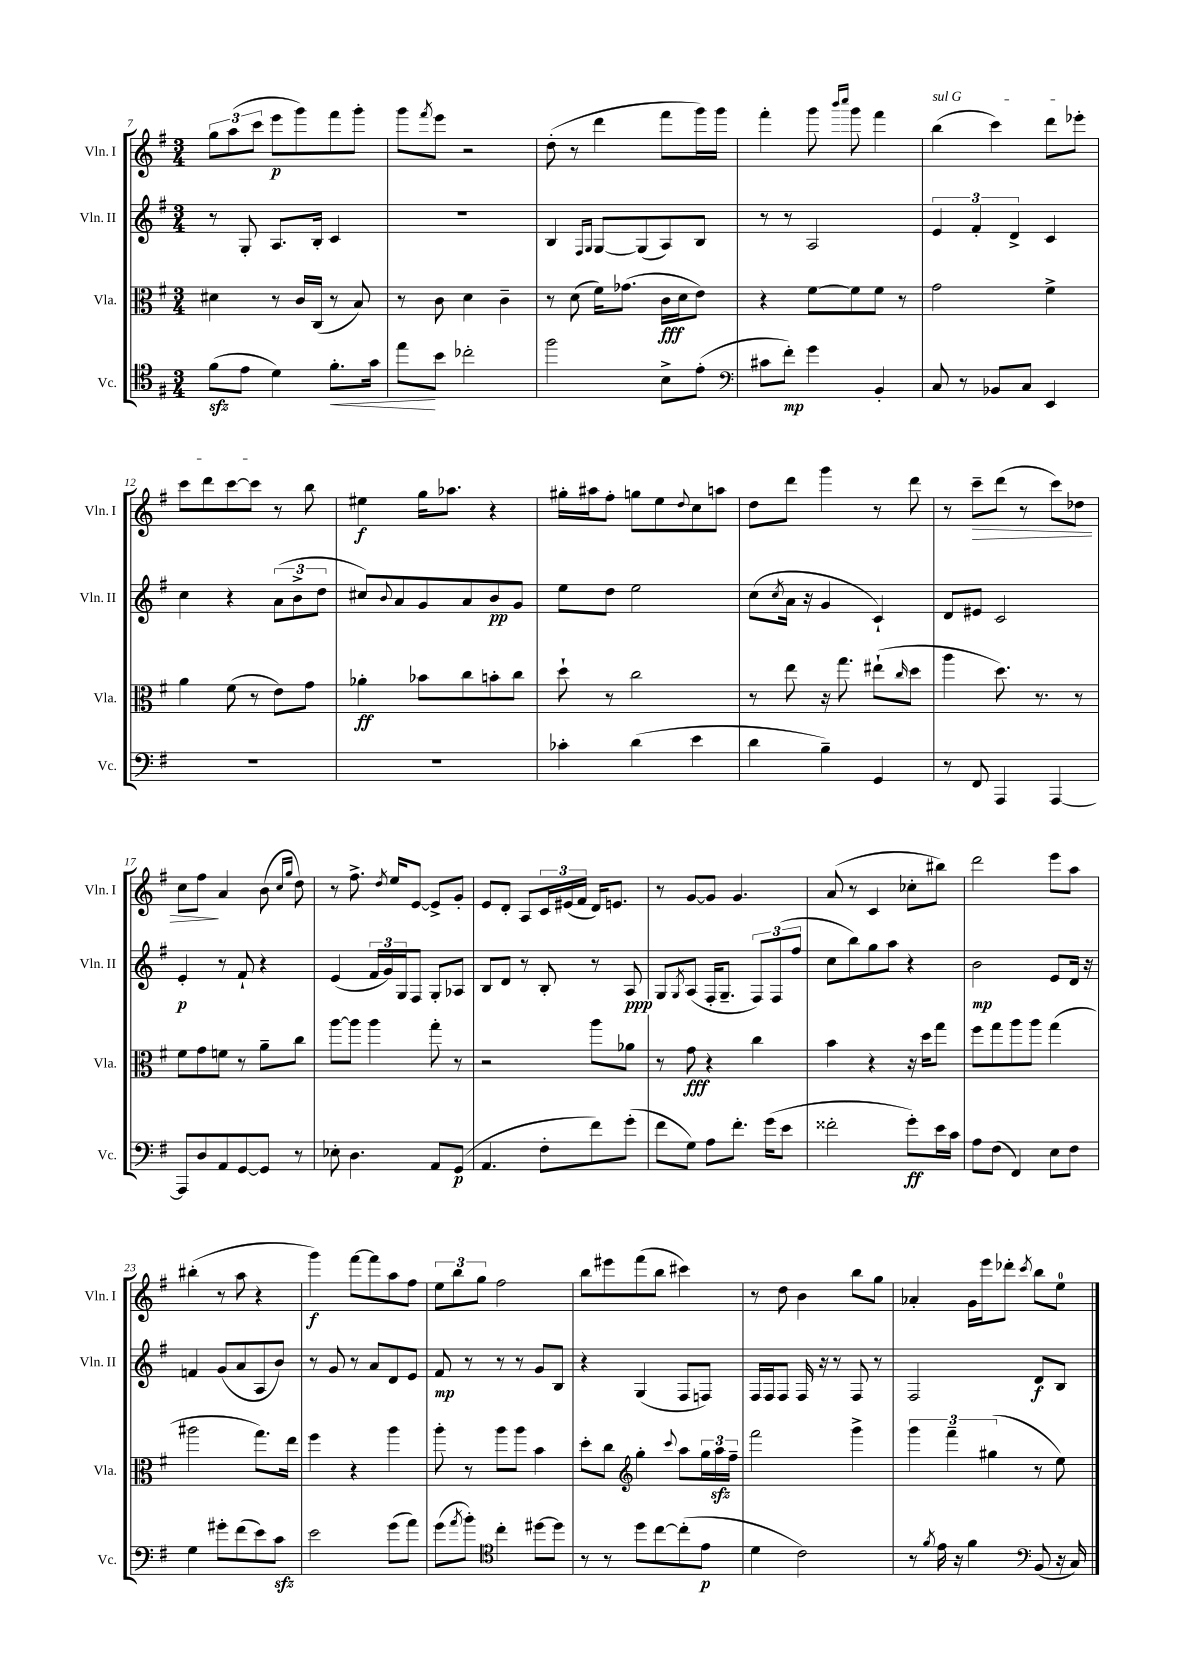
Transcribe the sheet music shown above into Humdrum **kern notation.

**kern	**kern	**kern	**kern
*staff4	*staff3	*staff2	*staff1
*clefC4	*clefC3	*clefG2	*clefG2
*k[f#]	*k[f#]	*k[f#]	*k[f#]
*M3/4	*M3/4	*M3/4	*M3/4
(8f#	4d#	8r	12gg
.	.	.	(12aa
8e	.	8G'	.
.	.	.	12ccc
4d)	8r	8.A	8eee
.	16c	.	8ggg)
.	(16C	16B'	.
8.f#'	8r	4c	8fff#
.	8B)	.	8ggg'
16g	.	.	.
=	=	=	=
8ee	8r	2.r	8ggg
.	.	.	8qfff#
8b	8c	.	8eee
2cc-'	4d	.	2r
.	4c~	.	.
=	=	=	=
2ff#	8r	4B	(8dd'
.	(8d	.	8r
.	.	16qqF#	.
.	.	16qqG	.
.	16f#)	[8G	4ddd
.	(8.g-	.	.
.	.	(8G]	.
8B^	16c	8A)	8fff#
.	16d	.	.
(8e'	8e)	8B	16ggg)
.	.	.	16ggg
=	=	=	=
*clefF4	*	*	*
8c#	4r	8r	4fff#'
8f#')	.	8r	.
4g	[8f#	2A	8ggg
.	.	.	16qqbbb
.	.	.	16qqcccc
.	8f#]	.	8ggg
4BB'	8f#	.	4fff#
.	8r	.	.
=	=	=	=
8C	2g	6e	(4bb
8r	.	.	.
.	.	6f#'	.
8BB-	.	.	4ccc)
.	.	6d^	.
8C	.	.	.
4EE	4f#^	4c	8ddd
.	.	.	8eee-'
=	=	=	=
2.r	4a	4cc	8ccc
.	.	.	8ddd
.	(8f#	4r	[8ccc
.	8r	.	8ccc]
.	8e)	(12a	8r
.	.	12b^	.
.	8g	.	8bb
.	.	12dd	.
=	=	=	=
2.r	4a-'	8cc#)	4ee#
.	.	8qqb	.
.	.	8a	.
.	8b-	8g	16gg
.	.	.	8.aa-
.	8cc	8a	.
.	8b'	8b	4r
.	8cc	8g	.
=	=	=	=
4c-'	8dd`	8ee	16gg#'
.	.	.	16aa#
.	8r	8dd	8ff#'
(4d	2cc	2ee	8gg
.	.	.	8ee
.	.	.	8qqdd
4e	.	.	8cc
.	.	.	8aa
=	=	=	=
4d	8r	(8cc	8dd
.	.	8qcc	.
.	8ee	16a	8ddd
.	.	16r	.
4B~)	16r	4g	4ggg
.	8.gg	.	.
4GG	(8ee#`	4c`)	8r
.	16qqcc	.	.
.	8dd	.	8ddd
=	=	=	=
8r	4aa	8d	8r
8FF#	.	8e#	8ccc~
4AAA	8.dd)	2c	(8ddd
.	.	.	8r
.	8.r	.	.
[4AAA	.	.	8ccc)
.	8r	.	8dd-
=	=	=	=
8AAA]	8f#	4e'	8cc
8D	8g	.	8ff#
8AA	8f	8r	4a
[8GG	8r	8f#`	.
8GG]	8a~	4r	(8b
.	.	.	16qqcc
.	.	.	16qqgg
8r	8cc	.	8dd)
=	=	=	=
8E-'	[8aa	(4e	8r
4.D	8aa]	.	8.ff#^
.	4aa	24f#	.
.	.	24g)	.
.	.	.	8qdd
.	.	.	16ee
.	.	24G	.
.	.	8F#	[8e
8AA	8gg'	8G'	8e^]
(8GG	8r	8A-	8g'
=	=	=	=
4.AA	2r	8B	8e
.	.	8d	8d'
.	.	8r	8A
8F#'	.	8B'	24c
.	.	.	(24e#
.	.	.	24f#
8f#)	8aa	8r	16d)
.	.	.	8.e
(8g'	8a-	8A	.
=	=	=	=
8f#	8r	8G	8r
.	.	8qG	.
8G)	8g	(8A	[8g
8A	4r	16F#'	8g]
.	.	8.G~	.
8.f#'	.	.	4.g
.	4cc	12F#)	.
(16g	.	.	.
.	.	(12F#	.
8e	.	.	.
.	.	12ff#	.
=	=	=	=
2f##'	4b	8cc	(8a
.	.	8bb)	8r
.	4r	8gg	4c
.	.	8aa	.
8g')	16r	4r	8cc-'
.	16dd	.	.
16e	8gg	.	8bb#)
16c	.	.	.
=	=	=	=
8A	8ff#	2b	2ddd
(8F#	8gg	.	.
4FF#)	8aa	.	.
.	8aa	.	.
8E	(4gg	8e	8eee
8F#	.	16d	8aa
.	.	16r	.
=	=	=	=
4G	2aa#	4f	(4bb#'
8g#'	.	(8g	8r
(8f#	.	8a	8aa
8e)	8.gg)	8A	4r
8c	.	8b)	.
.	16ee	.	.
=	=	=	=
2e	4ff#	8r	4ggg)
.	.	8g	.
.	4r	8r	[8fff#
.	.	8a	8fff#]
(8g	4aa	8d	8aa
8a)	.	8e	8ff#
=	=	=	=
(8g	8aa'	8f#	12ee
.	.	.	12bb
8qa	.	.	.
8b')	8r	8r	.
.	.	.	12gg
*clefC4	*	*	*
4cc'	8aa	8r	2ff#
.	8aa	8r	.
[8dd#	4b	8g	.
8dd#]	.	8B	.
=	=	=	=
8r	8dd'	4r	8bb
8r	8cc	.	8eee#
*	*clefG2	*	*
8dd	4gg'	(4G	(8fff#
[8cc	.	.	8bb
.	8qqccc	.	.
(8cc']	8aa	8F#	4ccc#)
8e	24gg	8F)	.
.	24aa	.	.
.	24ff#~	.	.
=	=	=	=
4d	2fff#	16F#	8r
.	.	16F#	.
.	.	8F#	8dd
2c)	.	16F#	4b
.	.	16r	.
.	.	8r	.
.	4ggg^	8F#	8bb
.	.	8r	8gg
=	=	=	=
8r	6ggg	2F#	4a-'
8qf#	.	.	.
16e	.	.	.
.	6fff#~	.	.
16r	.	.	.
4f#	.	.	16g
.	.	.	16eee
.	(6gg#	.	.
.	.	.	8ddd-'
*clefF4	*	*	*
.	.	.	8qccc
(8BB	8r	8d	8bb
16r	8ee)	8B	8ee
16C)	.	.	.
==	==	==	==
*-	*-	*-	*-
